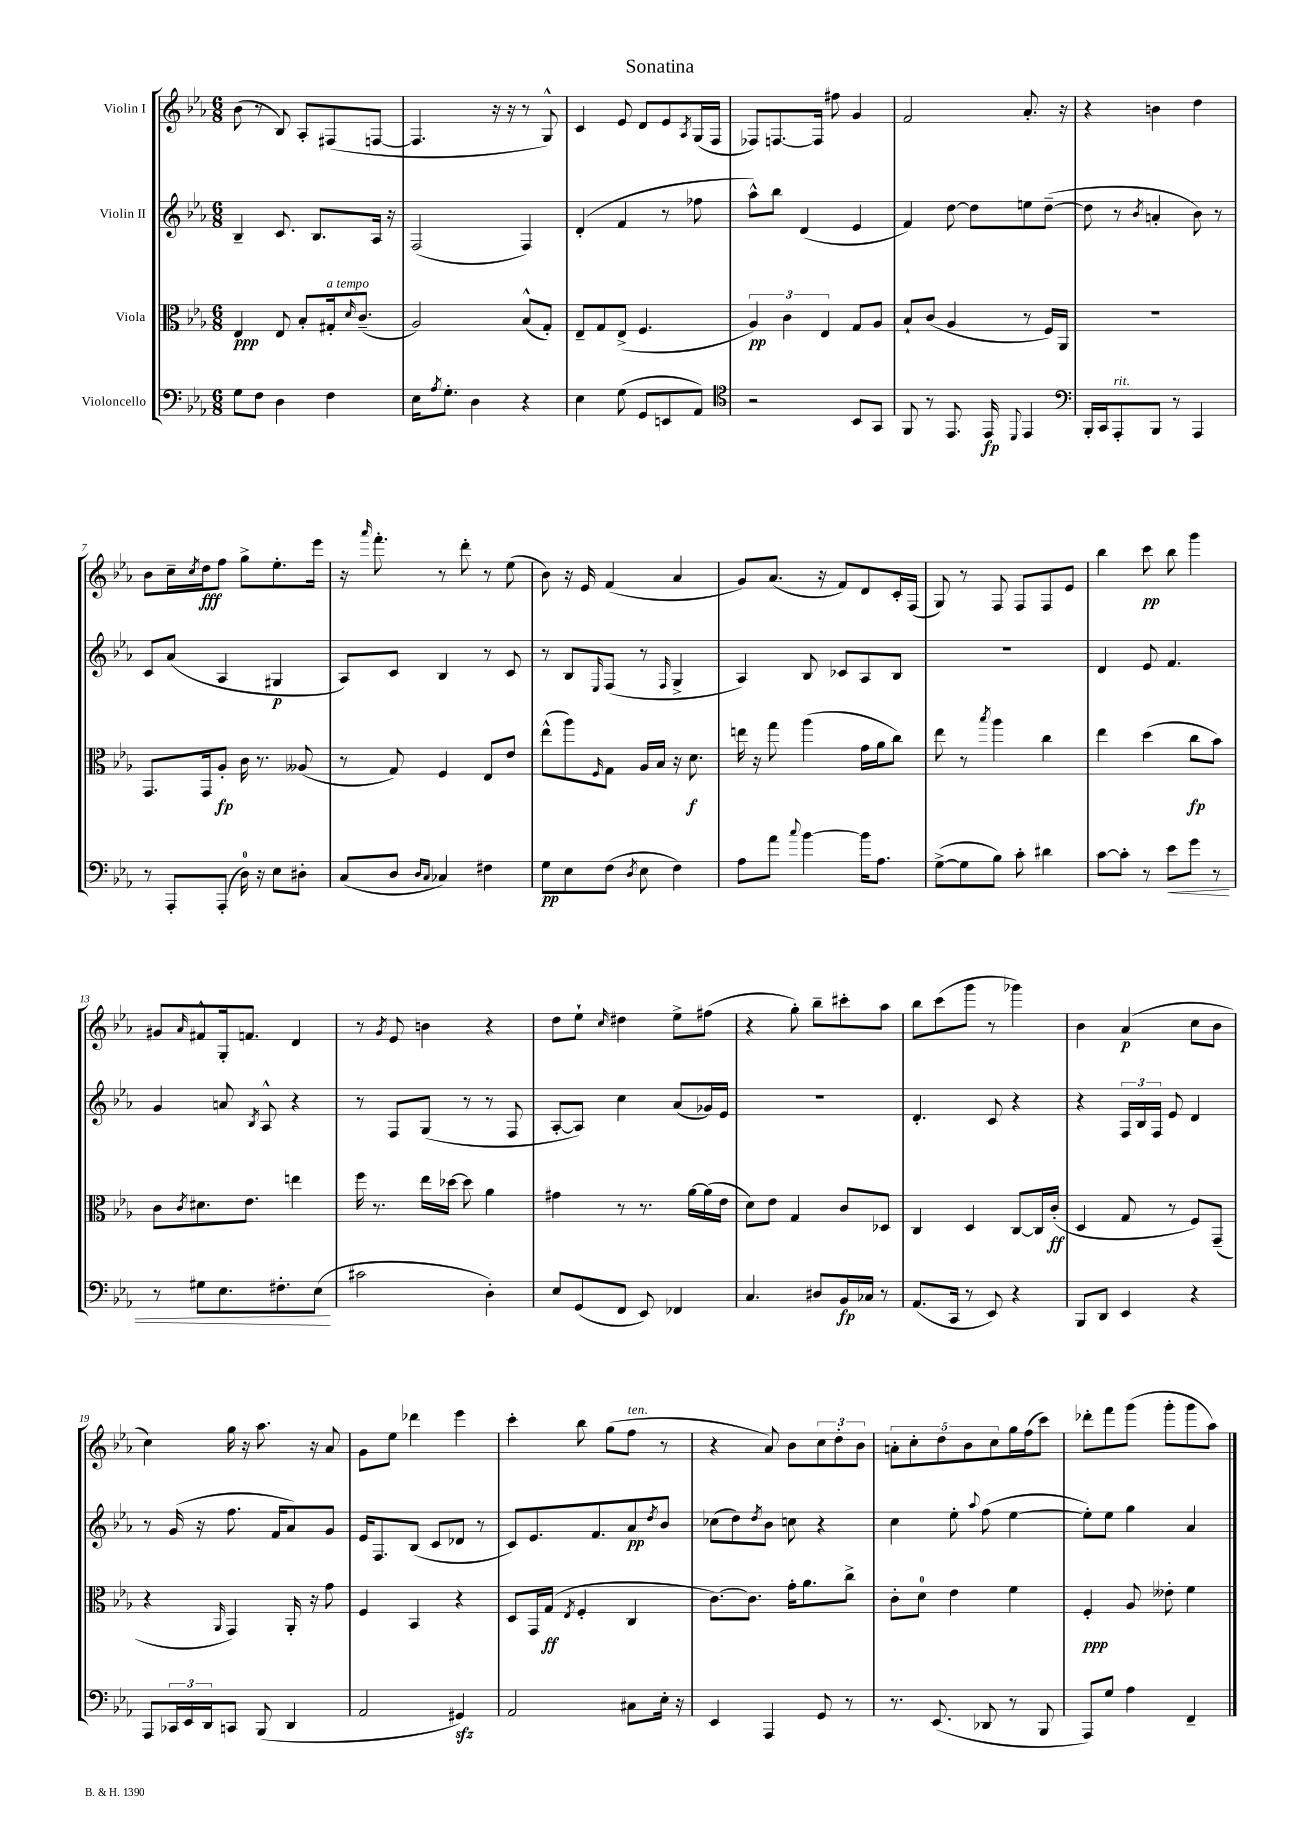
\header { title = "Sonatina" }
<<
\new StaffGroup <<
\new Staff = "s0" \with { instrumentName = "Violin I" } {
    \clef treble \key ees \major \numericTimeSignature \time 6/8
    bes'8( r8 bes8) aes8-. fis8( f8~ |
    f4. r16 r16 r8 g8-^) |
    c'4 ees'8 d'8 ees'8 \acciaccatura { aes8 } g16( f16 |
    fes8) f8.~ f16 fis''8 g'4 |
    f'2 aes'8.-. r16 |
    r4 b'4 d''4 |
    bes'8 c''16-- \acciaccatura { c''8 } d''16\fff f''8 g''8-> ees''8.-. ees'''16 |
    r16 \grace { aes'''16 } f'''8.-. r8 d'''8-. r8 ees''8( |
    bes'8) r16 ees'16 f'4( aes'4 |
    g'8) aes'8.( r16 f'8) d'8 c'16-. f16( |
    g8) r8 f8 f8 f8 ees'8 |
    bes''4 c'''8\pp bes''8 g'''4 |
    gis'8 \grace { aes'16 } fis'8-^ g16-. f'8. d'4 |
    r8 \acciaccatura { g'8 } ees'8 b'4 r4 |
    d''8 ees''8-! \grace { c''16 } dis''4 ees''8-> fis''8( |
    r4 g''8-.) bes''8-- cis'''8-. aes''8 |
    bes''8 c'''8( g'''8 r8 ges'''4) |
    bes'4 aes'4\p( c''8 bes'8 |
    c''4) g''16 r16 aes''8. r16 aes'8 |
    g'8 ees''8 des'''4 ees'''4 |
    c'''4-. bes''8 g''8( f''8^\markup { \italic "ten." } r8 |
    r4 aes'8) bes'8 \tuplet 3/2 { c''8 d''8-. bes'8 } |
    \tuplet 5/4 { a'8-. c''8-. d''8 bes'8 c''8 } g''16 f''16( c'''8) |
    des'''8-. f'''8 g'''8( g'''8-. g'''8 aes''8) \bar "|." |
}
\new Staff = "s1" \with { instrumentName = "Violin II" } {
    \clef treble \key ees \major \numericTimeSignature \time 6/8
    bes4-- c'8. bes8. aes16 r16 |
    f2( f4) |
    d'4-.( f'4 r8 fes''8 |
    aes''8-^) bes''8 d'4( ees'4 |
    f'4) d''8~ d''8 e''8 d''8~--( |
    d''8 r8 \acciaccatura { bes'8 } a'4-. bes'8) r8 |
    c'8 aes'8( aes4 gis4\p |
    aes8) c'8 bes4 r8 c'8 |
    r8 bes8 \grace { ees16 } f8( r8 \grace { f16 } g4-> |
    aes4) bes8 ces'8 aes8 bes8 |
    R2. |
    d'4 ees'8 f'4. |
    g'4 a'8 \acciaccatura { bes8 } aes8-^ r4 |
    r8 f8 g8( r8 r8 f8 |
    aes8~-. aes8) c''4 aes'8( ges'16) ees'16 |
    R2. |
    d'4.-. c'8 r4 |
    r4 \tuplet 3/2 { f16 bes16 f16 } ees'8 d'4 |
    r8 g'16( r16 f''8. f'16 aes'8) g'8 |
    ees'16 f8. bes8( c'8 des'8 r8 |
    c'8) ees'8. f'8. aes'8\pp \acciaccatura { d''8 } bes'8 |
    ces''8( d''8) \acciaccatura { d''8 } bes'8 c''8 r4 |
    c''4 ees''8-. \appoggiatura { aes''8 } f''8( ees''4~ |
    ees''8-.) ees''8 g''4 aes'4 \bar "|." |
}
\new Staff = "s2" \with { instrumentName = "Viola" } {
    \clef alto \key ees \major \numericTimeSignature \time 6/8
    ees4\ppp ees8 bes8-. gis16-.^\markup { \italic "a tempo" } \grace { d'16 } c'8.--( |
    aes2) bes8-^( g8-.) |
    ees8-- g8 ees8->( f4. |
    \tuplet 3/2 { aes4\pp) c'4 ees4 } g8 aes8 |
    bes8-! c'8( aes4 r8 f16) aes,16 |
    R2. |
    g,8. g,16 aes8-.\fp c'16 r8. aeses8( |
    r8 g8) f4 ees8 ees'8 |
    ees''8-^( aes''8) \grace { f16 } g8 aes16 bes16 r16 d'8.\f |
    e''16 r16 g''8 aes''4( g'16 aes'16 c''8) |
    ees''8 r8 \acciaccatura { bes''8 } aes''4 c''4 |
    ees''4 d''4( c''8\fp bes'8) |
    c'8 \acciaccatura { c'8 } dis'8. ees'8. e''4 |
    f''16 r8. ees''16 des''16~ des''8 aes'4 |
    gis'4 r8 r8. aes'16~ aes'16( ees'16 |
    d'8) ees'8 g4 c'8 des8 |
    c4 d4 c8~ c16 c'16-.\ff( |
    d4 g8 r8 f8) g,8--( |
    r4 \grace { aes,16 } g,4) aes,16-. r16 g'8 |
    f4 bes,4 r4 |
    d8 g,16 g16\ff( \acciaccatura { ees8 } f4-. c4 |
    c'8.~) c'8. g'16-. aes'8. c''8-> |
    c'8-. d'8-0 ees'4 f'4 |
    f4-.\ppp aes8 eeses'8-. f'4 \bar "|." |
}
\new Staff = "s3" \with { instrumentName = "Violoncello" } {
    \clef bass \key ees \major \numericTimeSignature \time 6/8
    g8 f8 d4 f4 |
    ees16 \acciaccatura { aes8 } g8.-. d4 r4 |
    ees4 g8( g,8 e,8 aes,8) |
    \clef tenor r2 bes,8 g,8 |
    f,8 r8 ees,8. ees,16\fp \appoggiatura { d,8 } ees,4 |
    \clef bass bes,,16-. c,16 aes,,8-.^\markup { \italic "rit." } bes,,8 r8 aes,,4 |
    r8 aes,,8-. aes,,8-.( d16-0) r16 ees8 dis8-. |
    c8( d8 \grace { d16 c16 } ces4) fis4 |
    g8\pp ees8 f8( \acciaccatura { d8 } ees8 f4) |
    aes8 aes'8 \appoggiatura { c''8 } bes'4~ bes'16 aes8. |
    g8~->( g8 bes8) c'8-. dis'4 |
    c'8~ c'8-. r8 ees'8\< g'8 r8 |
    r8 gis8 ees8. fis8.-. ees8\!( |
    cis'2 d4-.) |
    ees8 g,8( f,8 ees,8) fes,4 |
    c4. dis8 bes,16\fp ces16 r8 |
    aes,8.( c,16 r8 ees,8) r4 |
    bes,,8 d,8 ees,4 r4 |
    aes,,8 \tuplet 3/2 { ces,16 ees,16 d,16 } c,8 bes,,8( d,4 |
    aes,2 gis,4\sfz) |
    aes,2 cis8 ees16-. r16 |
    ees,4 aes,,4 g,8 r8 |
    r8. ees,8.( des,8 r8 bes,,8 |
    aes,,8) g8 aes4 f,4-- \bar "|." |
}
>>
>>
